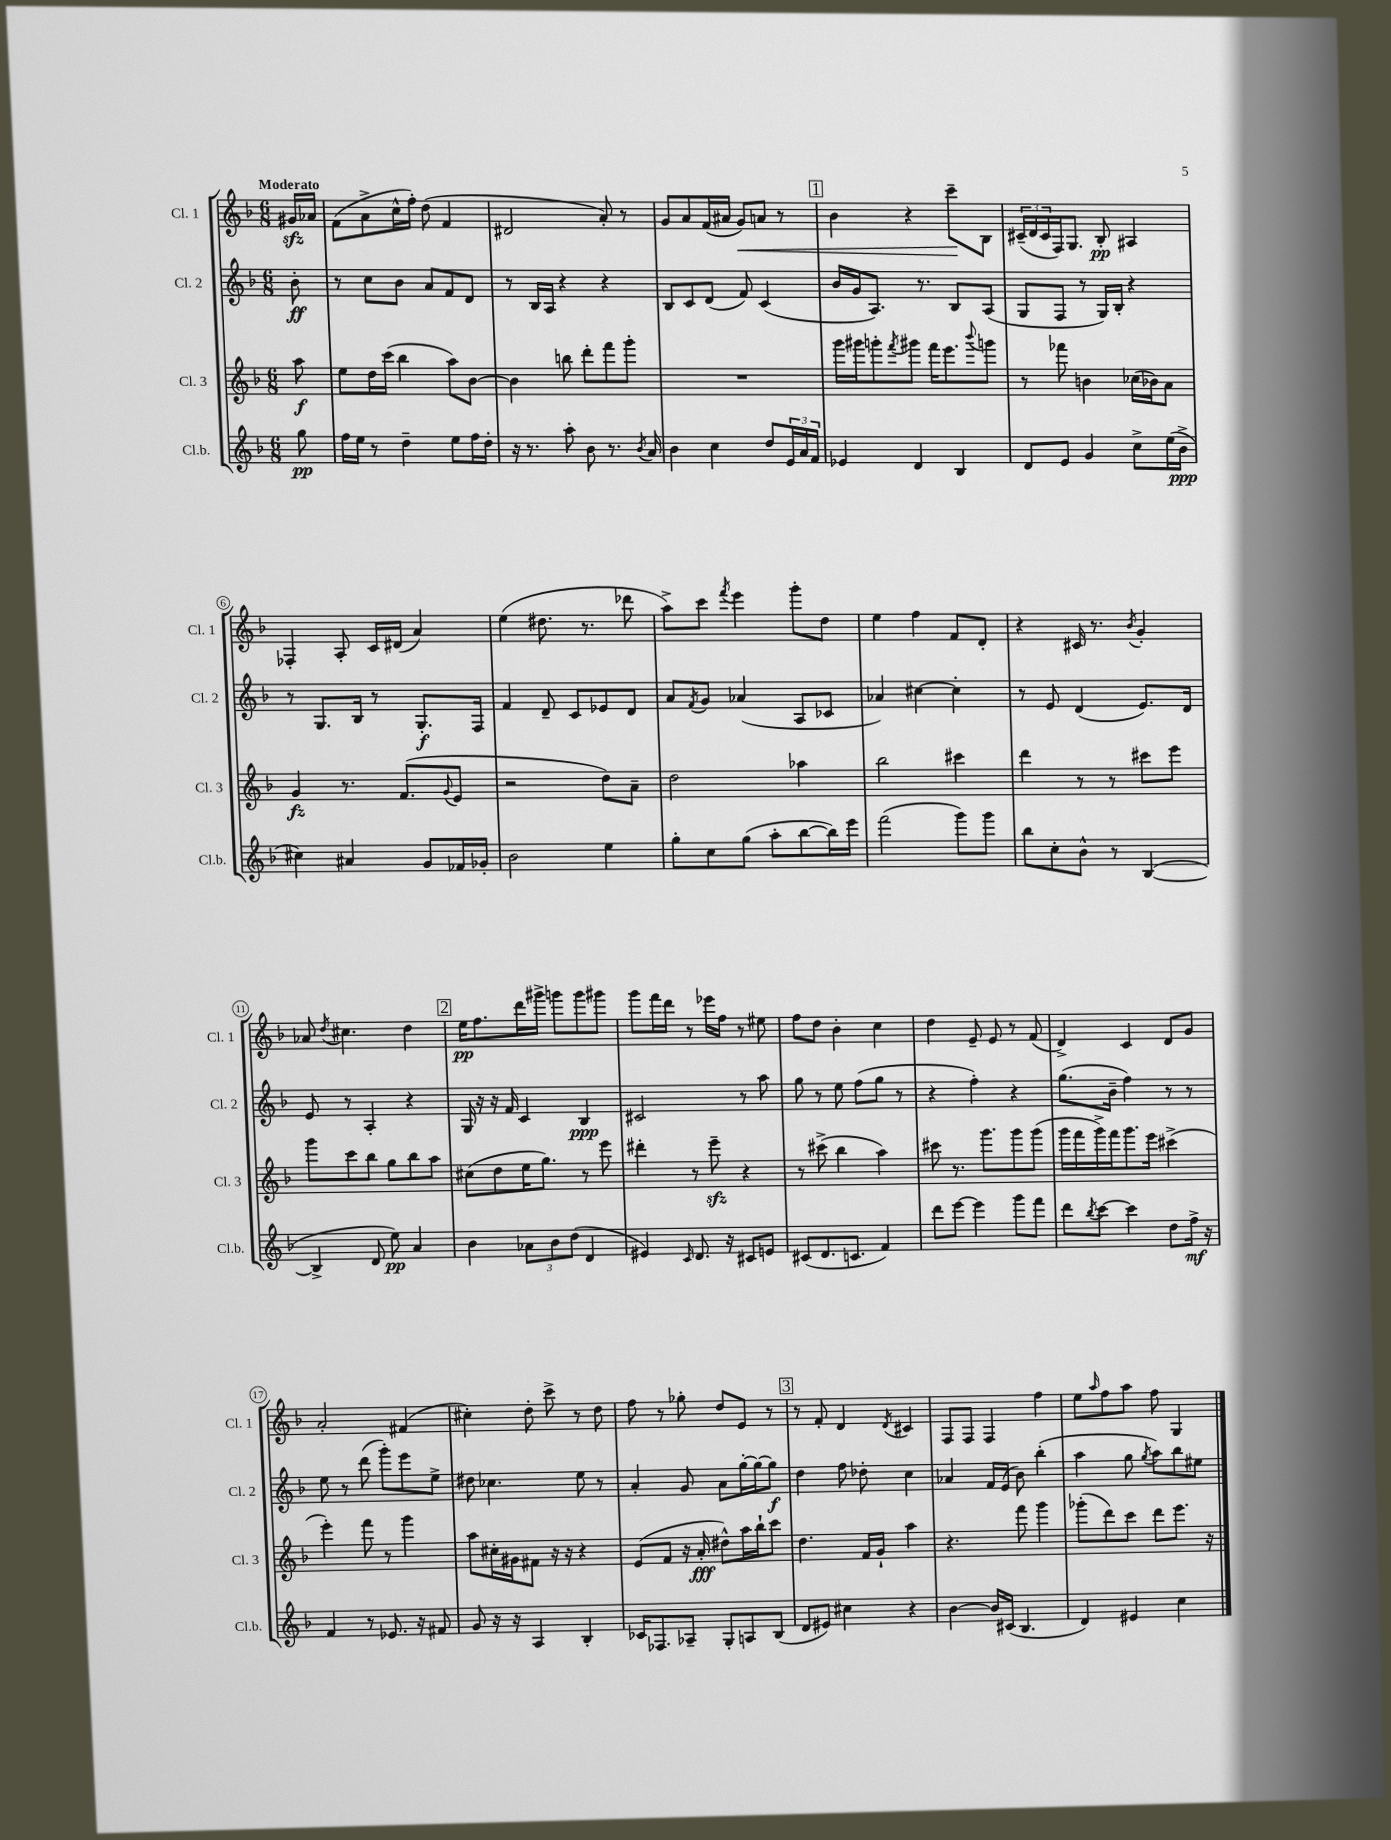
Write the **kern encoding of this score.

**kern	**kern	**kern	**kern
*staff4	*staff3	*staff2	*staff1
*clefG2	*clefG2	*clefG2	*clefG2
*k[b-]	*k[b-]	*k[b-]	*k[b-]
*M6/8	*M6/8	*M6/8	*M6/8
8gg\	8aa\	8b-'\	16g#/LL
.	.	.	16a-/JJ
=	=	=	=
16ff\LL	8ee\L	8r	(8f\L
16ee\JJ	.	.	.
8r	16dd\L	8cc\L	8a^\
.	(16ccc\JJ	.	.
4dd~\	4bb-\	8b-\J	16cc^^\L
.	.	.	16ff'\JJ)
.	.	8a/L	(8dd\
8ee\L	8aa\L)	8f/	4f/
16ff\L	[8b-\J	8d/J	.
16dd'\JJ	.	.	.
=	=	=	=
16r	4b-\]	8r	2d#/
8.r	.	.	.
.	.	16B-/LL	.
.	.	16A/JJ	.
8aa'\	8bb\	4r	.
8b-\	8ddd'\L	.	.
8.r	8fff\	4r	8a'/)
.	8ggg'\J	.	8r
8qb-/	.	.	.
16a/	.	.	.
=	=	=	=
4b-\	2.r	8B-/L	8g/L
.	.	8c/	8a/
4cc\	.	(8d/J	(16f/L
.	.	.	16a#/JJ
.	.	8f/)	8g/L)
8dd/L	.	(4c/	8a/J
24e/L	.	.	8r
24a/	.	.	.
24f/JJ	.	.	.
=	=	=	=
4e-/	16ggg\LL	16b-/LL	4b-\
.	16ggg#\J	16g/J	.
.	8ggg'\	8.A/J)	.
.	8qfff/	.	.
4d/	8ggg#\J	.	4r
.	.	8.r	.
.	16fff\LK	.	.
.	8.eee\	.	.
4B-/	.	8B-/L	8ccc~\L
.	8qqbbb-/	.	.
.	8ggg\J	(8A/J	8B-\J
=	=	=	=
8d/L	8r	8G/L	(24c#~/LL
.	.	.	24d/
.	.	.	24c#/
8e/J	8fff-\	8F/J	16F/J)
.	.	.	8.G/J
4g/	4b\	8r	.
.	.	16G/LL)	8B-'/
.	.	16B-'/JJ	.
8cc^\L	(16cc-\LL	4r	4A#/
.	16b-\J)	.	.
(16ee\L	8a\J	.	.
16b-^\JJ	.	.	.
=	=	=	=
4cc#\)	4g/	8r	4F-'/
.	.	8.G/L	.
4a#/	8.r	.	8A'/
.	.	16B-/Jk	.
.	.	8r	16c/LL
.	(8.f/L	.	(16d#/JJ
8g/L	.	8.G'/L	4a/)
.	8qqg/	.	.
16f-/L	8e/J	.	.
16g-'/JJ	.	16F/Jk	.
=	=	=	=
2b-\	2r	4f/	(4ee\
.	.	8d~/	8.dd#\
.	.	8c/L	.
.	.	.	8.r
4ee\	8dd\L)	8e-/	.
.	8a~\J	8d/J	8ddd-\
=	=	=	=
8gg'\L	2dd\	8a/L	8aa^\L)
.	.	8qf/	.
8cc\	.	8g/J	8ccc\J
.	.	.	8qfff/
(8gg\J	.	(4a-/	4eee\
8aa'\L	.	.	.
[8bb-\	4aa-\	8A/L	8ggg'\L
16bb-\]L)	.	8c-/J	8dd\J
16eee\JJ	.	.	.
=	=	=	=
(2fff\	2bb-\	4a-/)	4ee\
.	.	[4cc#\	4ff\
8ggg\L)	4ccc#\	4cc#'\]	8f/L
8ggg\J	.	.	8d'/J
=	=	=	=
8bb-\L	4ddd\	8r	4r
8cc'\	.	8e/	.
8b-^^\J	8r	(4d/	16c#/
.	.	.	8.r
8r	8r	.	.
.	.	.	8qb-/
([4B-/	8ccc#\L	8.e/L)	4g'/
.	8eee\J	.	.
.	.	16d/Jk	.
=	=	=	=
4B-^/]	8ggg\L	8e/	8a-/
.	.	.	8qdd/
.	8ccc\	8r	4.cc#\
8d/	8bb-\J	4A'/	.
8ee\)	8gg\L	.	.
4a/	8bb-\	4r	4dd\
.	8aa\J	.	.
=	=	=	=
4b-\	(8cc#\L	16G/	16ee\LK
.	.	16r	8.ff\
.	8dd\	16r	.
.	.	16f/	.
12a-\L	16ee\K	4c/	16ddd\L
.	8.gg\J)	.	16ggg#^\JJ
12b-\	.	.	.
.	.	.	8ggg\L
(12dd\J	.	.	.
4d/	8r	4B-/	8ggg\
.	8eee\	.	8ggg#\J
=	=	=	=
4e#/)	4ddd#'\	2c#/	8ggg\L
.	.	.	16fff\L
.	.	.	16ddd\JJ
16qqc/	.	.	.
8.d/	8r	.	8r
.	8eee~\	.	16eee-\LL
16r	.	.	16ff\JJ
8c#/L	4r	8r	8r
8e/J	.	8aa\	8ee#\
=	=	=	=
(8c#/L	8r	8gg\	8ff\L
8.d/	(8ccc#^\	8r	8dd\J
.	4bb-\	8ee\	4b-'\
8.c/J	.	.	.
.	.	(8ff\L	.
4f/)	4aa\)	8gg\J	4cc\
.	.	8r	.
=	=	=	=
8ddd\L	8ccc#\	4r	4dd\
[8eee\J	8.r	.	.
4eee\]	.	4ff'\)	8e~/
.	8.ggg\L	.	.
.	.	.	8e/
8ggg\L	8ggg\	4r	8r
8fff\J	(8ggg\J	.	(8f/
=	=	=	=
8ddd\L	16ggg\LL	(8.gg\L	4d^/)
.	16fff\	.	.
8qbb-/	.	.	.
[8ccc\J	16ggg^\)	.	.
.	16fff\J	16b-~\Jk	.
4ccc\]	8.ggg\	4ff\)	4c/
.	16eee\Jk	.	.
8dd\L	(4ccc#^\	8r	8d/L
16ff^\Jk	.	8r	8g/J
16r	.	.	.
=	=	=	=
4f/	4eee'\)	8ee\	2a'/
.	.	8r	.
8r	8fff\	(8ddd\	.
8.e-/	8r	8ggg'\L)	.
.	4ggg\	8eee\	(4f#/
16r	.	.	.
8f#/	.	8ee^\J	.
=	=	=	=
8g/	8aa\L	8dd#\	4cc#'\)
16r	16cc#'\L	4.cc-\	.
16r	16g#\J	.	.
4A/	8f#\J	.	8dd'\
.	16r	.	8ccc^\
.	16r	.	.
4B-'/	4r	8ee\	8r
.	.	8r	8dd\
=	=	=	=
16c-/LK	(8e/L	4a'/	8ff\
8.F-/	.	.	.
.	8f/J	.	8r
8A-~/J	16r	8g/	8gg-'\
.	16a'/	.	.
8G'/L	8dd#^^\L)	8a\L	8dd/L
8A/	16aa\L	[16gg'\L	8e/J
.	16bb-`\J	16gg\_J	.
(8B-/J	8ccc\J	8gg\]J	8r
=	=	=	=
8d/L	4.dd\	4dd\	8r
8e#/J)	.	.	8f'/
4cc#\	.	8ff\	4d/
.	16f/LL	8dd-'\	.
.	16g`/JJ	.	.
.	.	.	8qd/
4r	4aa\	4cc\	4c#/
=	=	=	=
[4b-\	4.r	4a-/	8F/L
.	.	.	8F/J
16b-/]LL	.	16f/LL	4F/
(16c#/JJ	.	(16e/JJ	.
4.B-/	8fff\	8b-\)	.
.	4ggg\	(4bb-'\	4ff\
=	=	=	=
4d/)	(8ggg-'\L	4aa\	8ee\L
.	.	.	16qqaa/
.	8ddd\)	.	8ff\
4e#/	8ccc\J	8gg\	8aa\J
.	.	8qgg/	.
.	8ddd\L	8aa\L)	8ff\
4cc\	8.eee\J	8bb-\	4G/
.	.	8ee#\J	.
.	16r	.	.
==	==	==	==
*-	*-	*-	*-
